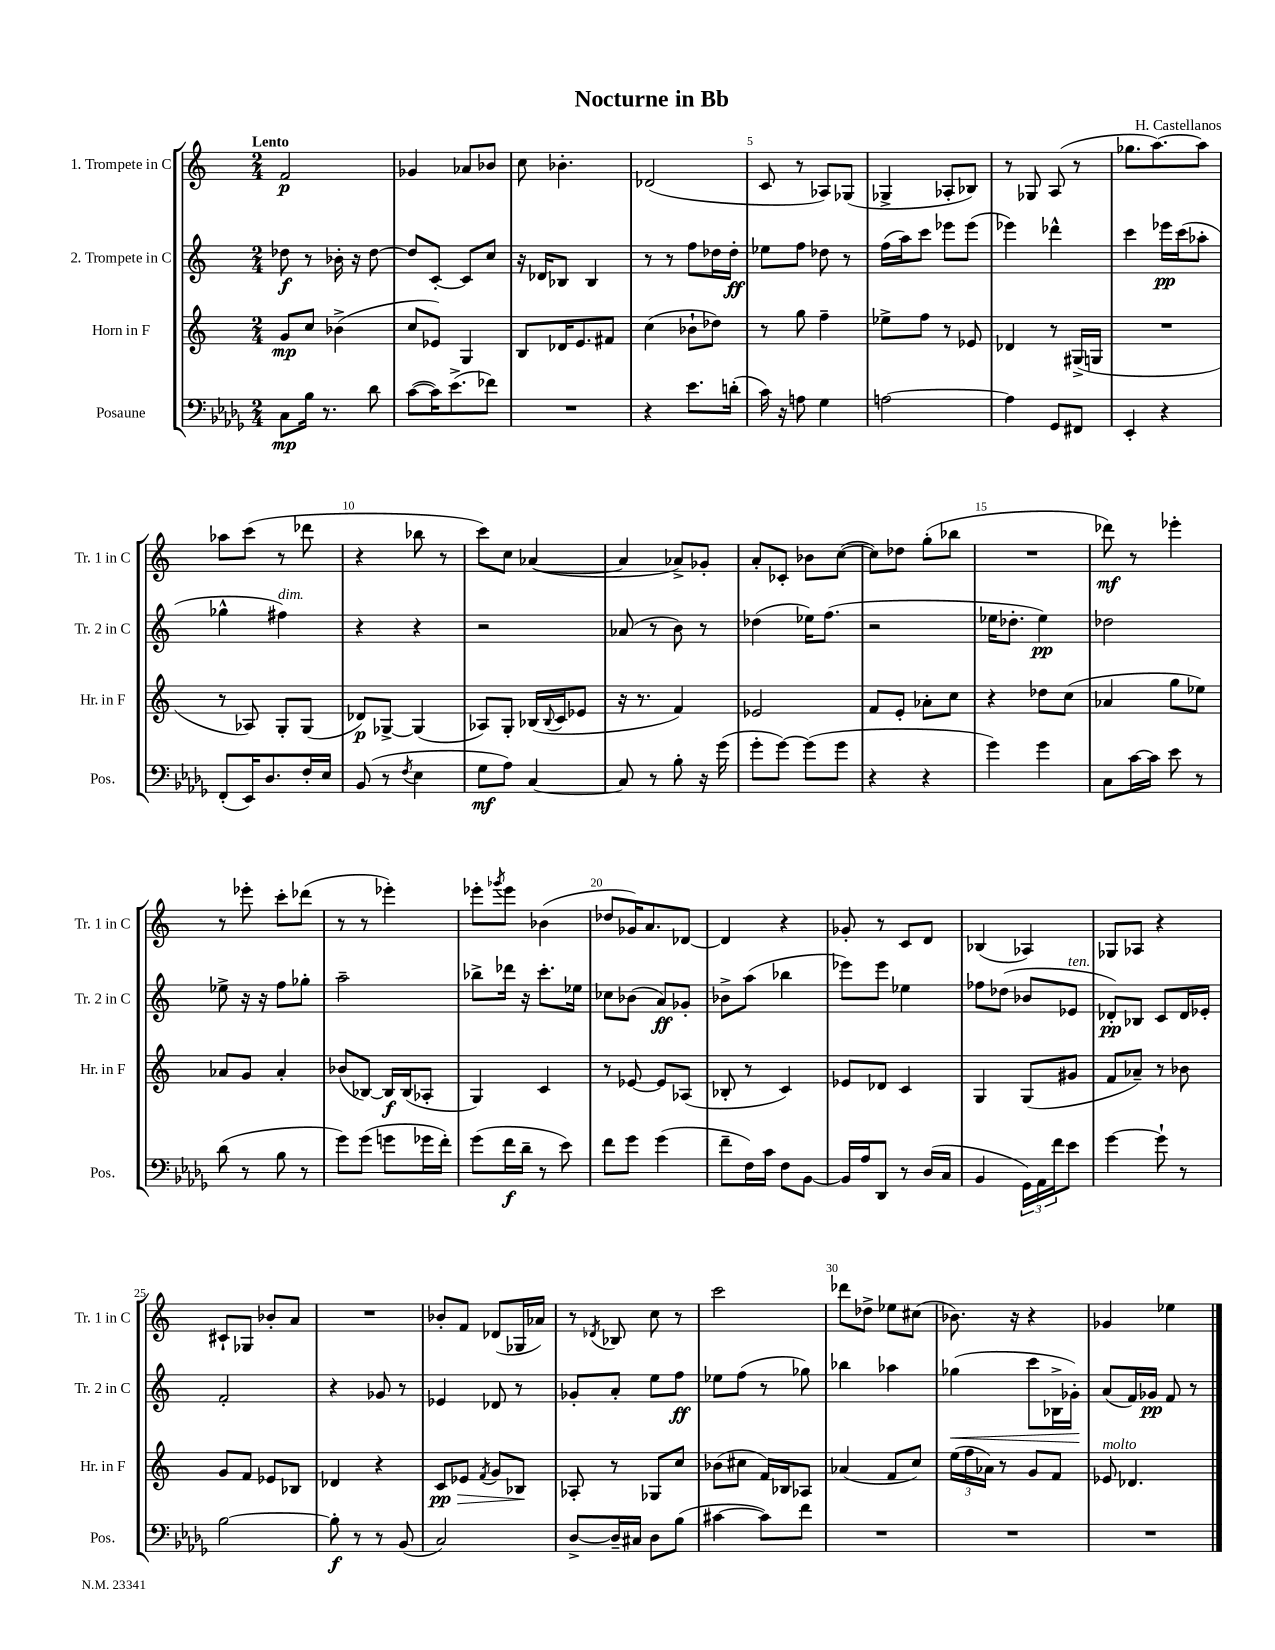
\header { title = "Nocturne in Bb" composer = "H. Castellanos" }
<<
\new StaffGroup <<
\new Staff = "s0" \with { instrumentName = "1. Trompete in C" shortInstrumentName = "Tr. 1 in C" } {
    \clef treble \key c \major \numericTimeSignature \time 2/4 \tempo "Lento"
    f'2\p |
    ges'4 aes'8 bes'8 |
    c''8 bes'4.-. |
    des'2( |
    c'8 r8 aes8) ges8( |
    ges4-> aes8-. bes8) |
    r8 ges8 a8( r8 |
    ges''8. a''8.~) a''8 |
    aes''8 c'''8( r8 des'''8 |
    r4 bes''8 r8 |
    c'''8) c''8 aes'4~( |
    aes'4 aes'8->) ges'8-. |
    a'8-. ces'8-. bes'8 c''8~( |
    c''8) des''8 g''8-.( bes''8 |
    R2 |
    des'''8\mf) r8 ees'''4-. |
    r8 ees'''8-. c'''8-. des'''8( |
    r8 r8 ees'''4-.) |
    ees'''8-. \acciaccatura { ges'''8 } ees'''8 bes'4( |
    des''8 ges'16) a'8. des'8~ |
    des'4 r4 |
    ges'8-. r8 c'8 d'8 |
    bes4( aes4) |
    ges8 aes8 r4 |
    cis'8-! ges8 bes'8-. a'8 |
    R2 |
    bes'8-. f'8 des'8( ges16 aes'16) |
    r8 \acciaccatura { des'8 } bes8 c''8 r8 |
    c'''2 |
    des'''8 des''8-> ees''8 cis''8( |
    bes'8.) r16 r4 |
    ges'4 ees''4 \bar "|." |
}
\new Staff = "s1" \with { instrumentName = "2. Trompete in C" shortInstrumentName = "Tr. 2 in C" } {
    \clef treble \key c \major \numericTimeSignature \time 2/4
    des''8\f r8 bes'16-. r16 des''8~ |
    des''8 c'8~-. c'8 c''8 |
    r16 des'16 bes8 bes4 |
    r8 r8 f''8 des''16 des''16-.\ff |
    ees''8 f''8 des''8 r8 |
    f''16( a''16) c'''8 ees'''8 ees'''8( |
    ees'''4) des'''4-^ |
    c'''4 ees'''16\pp c'''16( aes''8-. |
    ges''4-^ fis''4^\markup { \italic "dim." }) |
    r4 r4 |
    r2 |
    aes'8( r8 b'8) r8 |
    des''4( ees''16) f''8.( |
    r2 |
    ees''16 des''8.-. ees''4\pp) |
    des''2 |
    ees''8-> r16 r16 f''8 ges''8-. |
    a''2-- |
    bes''8-> des'''16 r16 c'''8.-. ees''16 |
    ces''8 bes'8( a'8\ff) ges'8-. |
    bes'8-> a''8( bes''4 |
    ees'''8) ees'''8 ees''4 |
    fes''8 des''8( bes'8 ees'8^\markup { \italic "ten." } |
    des'8-.\pp) bes8 c'8 des'16 ees'16-. |
    f'2-. |
    r4 ges'8 r8 |
    ees'4 des'8 r8 |
    ges'8-. a'8-. e''8 f''8\ff |
    ees''8 f''8( r8 ges''8) |
    bes''4 aes''4 |
    ges''4\<( c'''8 bes16-> ges'16-.\!) |
    a'8( f'16) ges'16\pp f'8 r8 \bar "|." |
}
\new Staff = "s2" \with { instrumentName = "Horn in F" shortInstrumentName = "Hr. in F" } {
    \clef treble \key c \major \numericTimeSignature \time 2/4
    g'8\mp c''8 bes'4->( |
    c''8 ees'8) g4 |
    b8 des'16 e'8. fis'8 |
    c''4( bes'8-! des''8) |
    r8 g''8 f''4-- |
    ees''8-> f''8 r8 ees'8 |
    des'4 r8 gis16->( g16 |
    R2 |
    r8 aes8) g8-. g8( |
    des'8\p) ges8~-> ges4( |
    aes8) g8-. bes16( \appoggiatura { bes8 } c'16 ees'8 |
    r16 r8. f'4) |
    ees'2 |
    f'8 e'8-. aes'8-. c''8 |
    r4 des''8 c''8( |
    aes'4 g''8 ees''8) |
    aes'8 g'8 aes'4-. |
    bes'8( bes8~) bes16\f bes16( aes8-. |
    g4) c'4 |
    r8 ees'8~ ees'8 aes8( |
    bes8-. r8 c'4) |
    ees'8 des'8 c'4 |
    g4 g8( gis'8 |
    f'8 aes'8--) r8 bes'8 |
    g'8 f'8 ees'8 bes8 |
    des'4 r4 |
    c'8\pp\> ees'8 \acciaccatura { f'8 } g'8 bes8\! |
    aes8-. r8 ges8 c''8 |
    bes'8( cis''8 f'16) bes16 aes8 |
    aes'4( f'8 c''8) |
    \tuplet 3/2 { e''16( f''16 aes'16) } r8 g'8 f'8 |
    ees'8^\markup { \italic "molto" } des'4. \bar "|." |
}
\new Staff = "s3" \with { instrumentName = "Posaune" shortInstrumentName = "Pos." } {
    \clef bass \key des \major \numericTimeSignature \time 2/4
    c8\mp bes16 r8. des'8 |
    c'8~( c'16) ees'8.->( fes'8) |
    R2 |
    r4 ees'8. d'16-.( |
    c'16) r16 a8 ges4 |
    a2~ |
    a4 ges,8 fis,8 |
    ees,4-. r4 |
    f,8-.( ees,16) des8. f16-. ees16 |
    bes,8( r8 \acciaccatura { f8 } ees4 |
    ges8\mf aes8) c4~ |
    c8 r8 bes8-. r16 ges'16( |
    ges'8-. ges'8~) ges'8( ges'8 |
    r4 r4 |
    ges'4) ges'4 |
    c8 c'16~ c'16 ees'8 r8 |
    des'8( r8 bes8 r8 |
    ges'8) ges'8( g'8 ges'16 f'16-.) |
    ges'8( f'16\f des'16-- r8 ees'8) |
    f'8 ges'8 ges'4( |
    f'8-- f16) c'16 f8 bes,8~ |
    bes,16 aes16 des,8 r8 des16( c16 |
    bes,4 \tuplet 3/2 { ges,16) aes,16 f'16 } ees'8 |
    ges'4~ ges'8-! r8 |
    bes2~ |
    bes8-.\f r8 r8 bes,8( |
    c2) |
    des8~-> des16-- cis16 des8 bes8( |
    cis'4~ cis'8) f'8 |
    R2 |
    R2 |
    R2 \bar "|." |
}
>>
>>
\layout { \context { \Score \override BarNumber.break-visibility = ##(#f #t #t) barNumberVisibility = #(every-nth-bar-number-visible 5) } }
